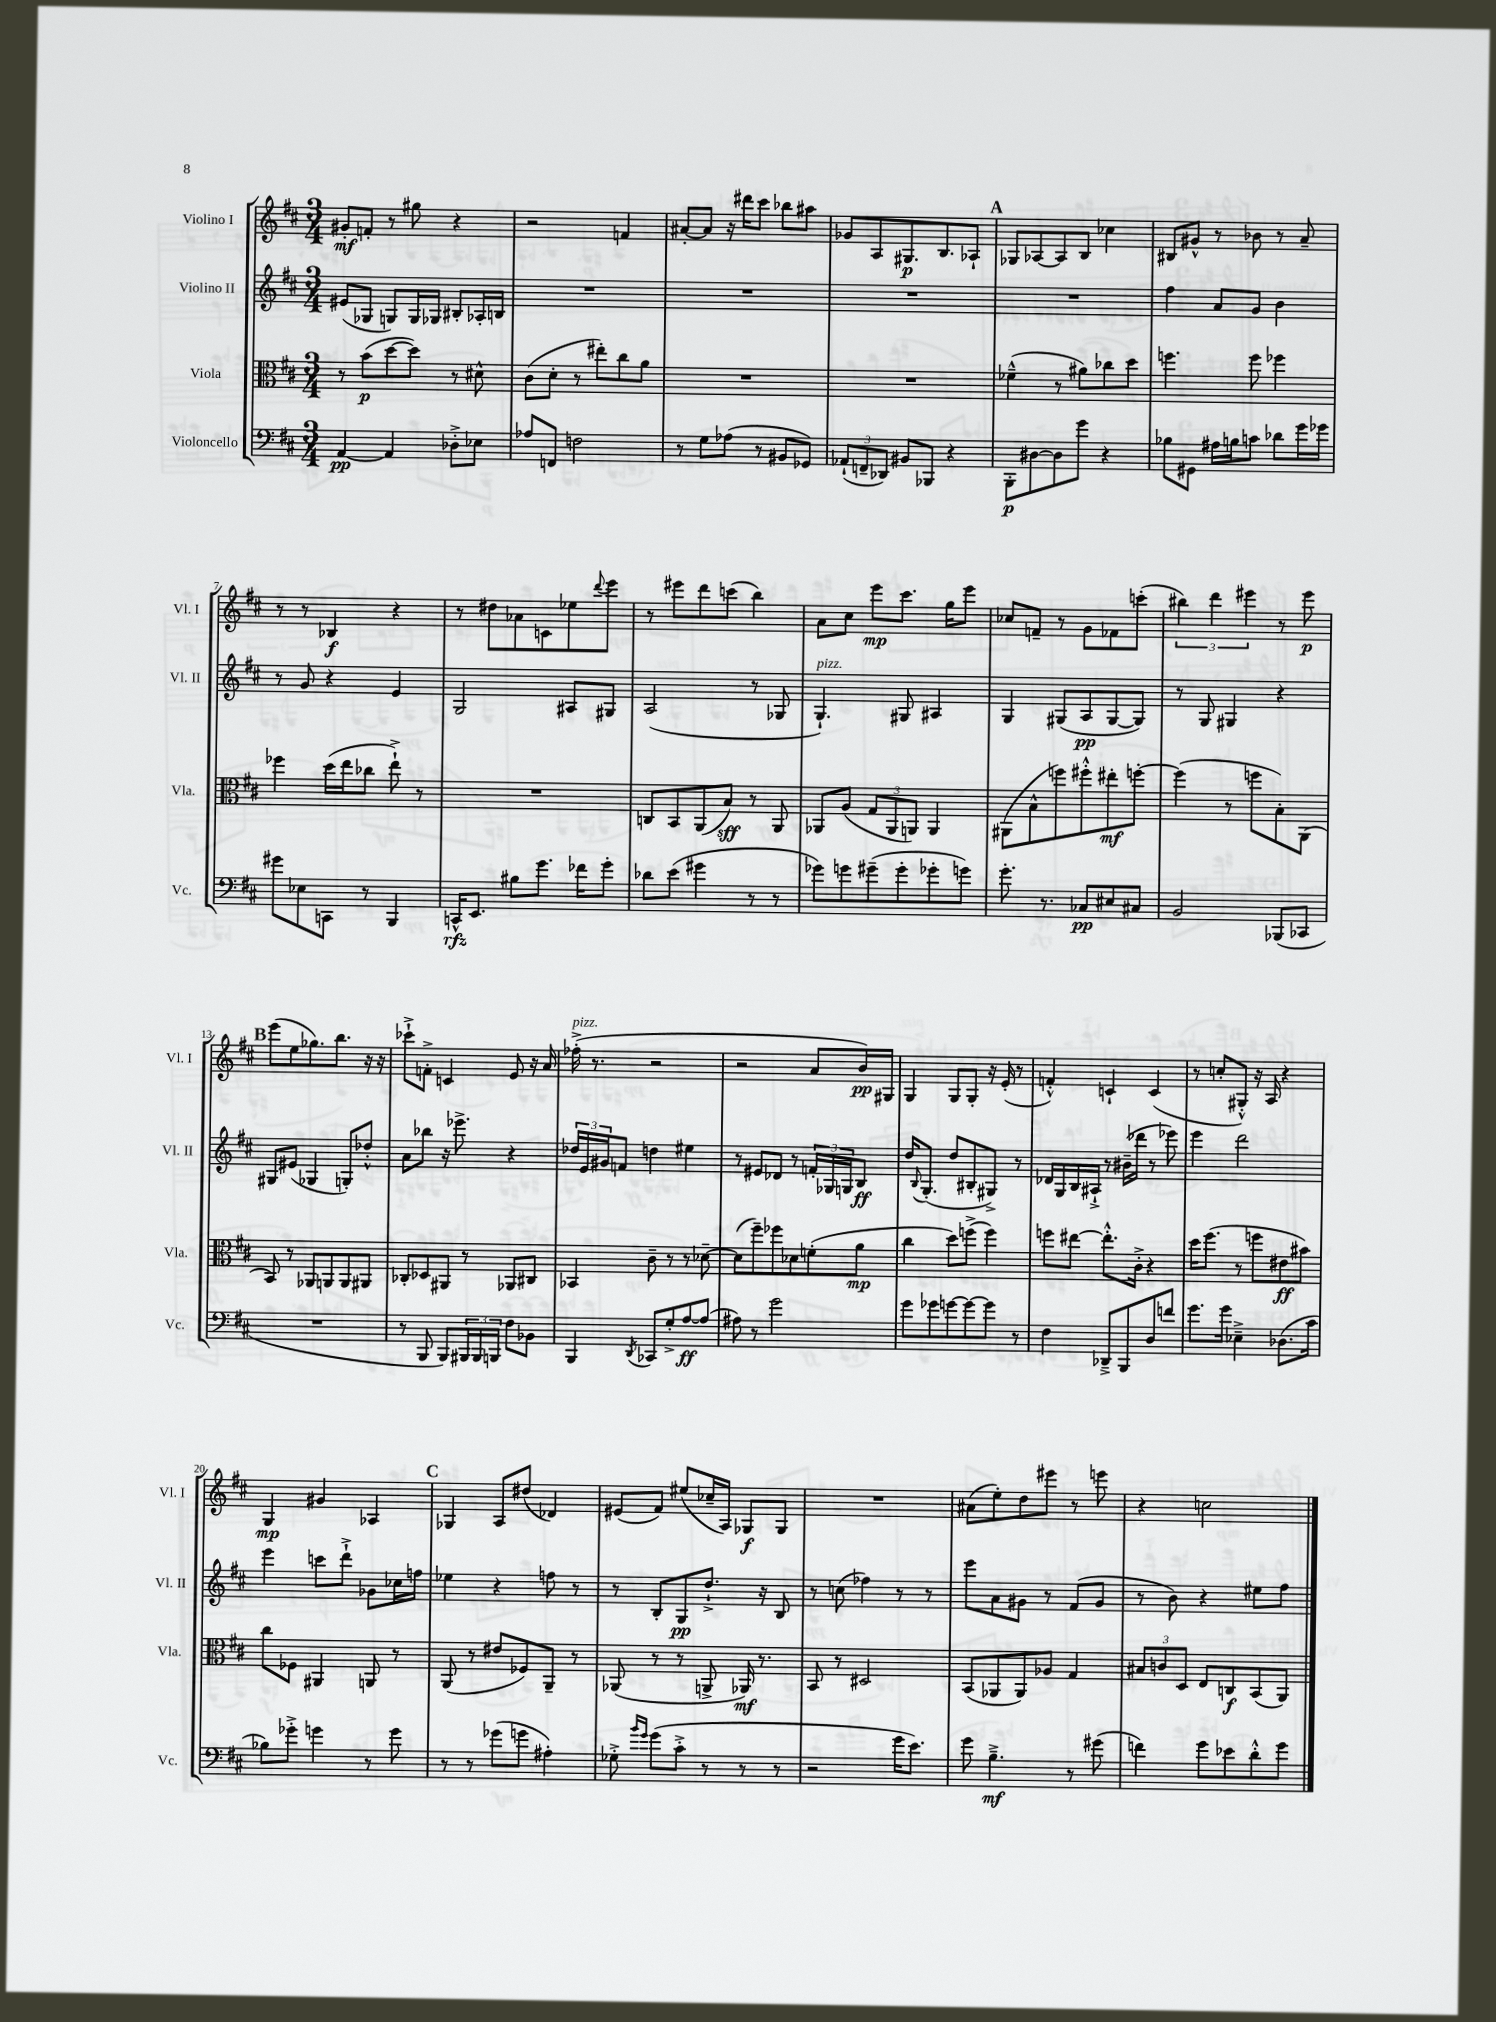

**kern	**dynam	**kern	**dynam	**kern	**dynam	**kern	**dynam
*part4	*part4	*part3	*part3	*part2	*part2	*part1	*part1
*staff4	*staff4	*staff3	*staff3	*staff2	*staff2	*staff1	*staff1
*I"Violoncello	*	*I"Viola	*	*I"Violino II	*	*I"Violino I	*
*I'Vc.	*	*I'Vla.	*	*I'Vl. II	*	*I'Vl. I	*
*clefF4	*	*clefC3	*	*clefG2	*	*clefG2	*
*k[f#c#]	*	*k[f#c#]	*	*k[f#c#]	*	*k[f#c#]	*
*M3/4	*	*M3/4	*	*M3/4	*	*M3/4	*
=1	=1	=1	=1	=1	=1	=1	=1
[4AA/	pp	8r	.	(8e#X/L	.	8g#X'/L	mf
.	.	(8b\L	p	8G-X/J	.	8fn'/J	.
4AA/]	.	[8dd\	.	8Gn/L)	.	8r	.
.	.	8dd\J])	.	16G/L	.	8gg#X\	.
.	.	.	.	16G-X/JJ	.	.	.
8D-X'^\L	.	8r	.	8B#X'/L	.	4r	.
8E-X\J	.	8d#X^^\	.	16A-X'/L	.	.	.
.	.	.	.	16Bn/JJ	.	.	.
=2	=2	=2	=2	=2	=2	=2	=2
8A-X/L	.	(8c#\L	.	2.r	.	2r	.
8FFn/J	.	8d'\J	.	.	.	.	.
2Fn\	.	8r	.	.	.	.	.
.	.	8ee#X'\L)	.	.	.	.	.
.	.	8cc#\	.	.	.	4fn/	.
.	.	8a\J	.	.	.	.	.
=3	=3	=3	=3	=3	=3	=3	=3
8r	.	2.r	.	2.r	.	[8a#X'/L	.
8G\L	.	.	.	.	.	8a#/J]	.
(8A-X\J	.	.	.	.	.	16r	.
.	.	.	.	.	.	16ddd#X\KL	.
8r	.	.	.	.	.	8ccc#\J	.
8BB#X/L	.	.	.	.	.	8bb-X\L	.
8GG-X/J)	.	.	.	.	.	8aa#X\J	.
=4	=4	=4	=4	=4	=4	=4	=4
(12AA-X`/L	.	2.r	.	2.r	.	8g-X/L	.
12FFn~/	.	.	.	.	.	.	.
.	.	.	.	.	.	8A/	.
12DD-X/J)	.	.	.	.	.	.	.
8BB#X/L	.	.	.	.	.	8.G#X/	p
8BBB-X/J	.	.	.	.	.	.	.
.	.	.	.	.	.	8.B/	.
4r	.	.	.	.	.	.	.
.	.	.	.	.	.	8A-X`/J	.
!!LO:REH:place=s1:t=A
=5	=5	=5	=5	=5	=5	=5	=5
8BBB'\L	p	(4f-X~^^\	.	2.r	.	8G-X/L	.
[8D#X\	.	.	.	.	.	[8A-X/	.
8D#\]	.	8r	.	.	.	8A-/]	.
8g\J	.	8a#X\L)	.	.	.	8B/J	.
4r	.	8cc-X\	.	.	.	4cc-X\	.
.	.	8dd\J	.	.	.	.	.
=6	=6	=6	=6	=6	=6	=6	=6
8B-X\L	.	4.ffn\	.	4ff#\	.	8B#X/L	.
8GG#X\J	.	.	.	.	.	8g#X^^/J	.
16A#X\LL	.	.	.	8a/L	.	8r	.
16Bn\J	.	.	.	.	.	.	.
8cn\J	.	8ff\	.	8g/J	.	8b-X\	.
8d-X\L	.	4ff-X\	.	4b\	.	8r	.
16g\L	.	.	.	.	.	8a~/	.
16g-X\JJ	.	.	.	.	.	.	.
!!LO:LB:g=z
=7	=7	=7	=7	=7	=7	=7	=7
8g#X\L	.	4ff-X\	.	8r	.	8r	.
8E-X\	.	.	.	8g/	.	8r	.
8CCn\J	.	(16dd\LL	.	4r	.	4B-X/	f
.	.	16ee\J	.	.	.	.	.
8r	.	8cc-X\J	.	.	.	.	.
4BBB/	.	8ee`^\)	.	4e/	.	4r	.
.	.	8r	.	.	.	.	.
=8	=8	=8	=8	=8	=8	=8	=8
16CCn^^/KL	rfz	2.r	.	2G/	.	8r	.
8.EE/J	.	.	.	.	.	.	.
.	.	.	.	.	.	8dd#X\L	.
8B#X\L	.	.	.	.	.	8a-X\	.
8.g\J	.	.	.	.	.	8cn\	.
.	.	.	.	8A#X/L	.	8ee-X\	.
16f-X\KL	.	.	.	.	.	.	.
.	.	.	.	.	.	8qqddd/	.
8g'\J	.	.	.	8G#X/J	.	8eee\J	.
=9	=9	=9	=9	=9	=9	=9	=9
8d-X\L	.	8Cn/L	.	(2A/	.	8r	.
(8e\J	.	8BB/	.	.	.	8eee#X\L	.
4g#X\	.	(8AA/	.	.	.	8ddd\	.
.	.	8B/J)	sff	.	.	(8cccn\J	.
8r	.	8r	.	8r	.	4bb\)	.
8r	.	8AA/	.	8G-X/	.	.	.
=10	=10	=10	=10	=10	=10	=10	=10
!	!	!	!	!LO:TX:a:i:t=pizz.	!	!	!
8g-X\L)	.	8AA-X/L	.	4.G`/)	.	8a\L	.
8gn\	.	(8A/J	.	.	.	8cc#\J	.
(8g#X~\	.	12G/L	.	.	.	8eee\L	mp
.	.	12AA-/	.	.	.	.	.
8g#'\	.	.	.	8G#X/	.	8.ccc#\J	.
.	.	12AAn/J)	.	.	.	.	.
8g-X'\	.	4AA/	.	4A#X/	.	.	.
.	.	.	.	.	.	16gg\KL	.
8gn\J)	.	.	.	.	.	8eee\J	.
=11	=11	=11	=11	=11	=11	=11	=11
8.g'\	.	(8AA#X\L	.	4G/	.	8cc-X/L	.
.	.	8B^^\	.	.	.	8fn~/J	.
8.r	.	.	.	.	.	.	.
.	.	8ffn\)	.	(8G#X/L	.	8r	.
8C-X/L	pp	8ff#X'^^\	.	8A/	pp	8g\L	.
8E#X/	.	8ee#X'\	mf	[8G#/	.	8f-X\	.
8C#X/J	.	[8ffn'\J	.	8G#/J])	.	(8cccn'\J	.
=12	=12	=12	=12	=12	=12	=12	=12
2BB/	.	(4ff\]	.	8r	.	6bb#X\)	.
.	.	.	.	8G/	.	.	.
.	.	.	.	.	.	6ddd\	.
.	.	8r	.	4G#X/	.	.	.
.	.	.	.	.	.	6eee#X\	.
.	.	8ffn\L	.	.	.	.	.
(8BBB-X/L	.	8B'\)	.	4r	.	8r	.
8CC-X/J	.	(8AA\J	.	.	.	8eee#\	p
!!LO:LB:g=z
!!LO:REH:place=s1:t=B
=13	=13	=13	=13	=13	=13	=13	=13
2.r	.	8BB/)	.	8G#X/L	.	(8eee\L	.
.	.	8r	.	(8e#X/J	.	8ee\	.
.	.	8AA-X/L	.	4G-X/	.	8.gg-X\)	.
.	.	8AAn/	.	.	.	.	.
.	.	.	.	.	.	8.bb\J	.
.	.	8AA/	.	8Gn'/L)	.	.	.
.	.	8AA#X/J	.	8dd-X'^^/J	.	16r	.
.	.	.	.	.	.	16r	.
=14	=14	=14	=14	=14	=14	=14	=14
8r	.	8C-X'/L	.	8a\L	.	8ccc-X`^\L	.
8BBB/	.	8D-X/	.	8bb-X\J	.	8fn'^\J	.
8BBB/L)	.	8AA#X/J	.	16r	.	4cn/	.
.	.	.	.	8.eee-X^\	.	.	.
24BBB#X/L	.	8r	.	.	.	.	.
24BBB#/	.	.	.	.	.	.	.
24BBBn/JJ	.	.	.	.	.	.	.
8F#\L	.	8AA-X/L	.	4r	.	8e/	.
8BB-X\J	.	8C#X/J	.	.	.	16r	.
.	.	.	.	.	.	16a/	.
=15	=15	=15	=15	=15	=15	=15	=15
!	!	!	!	!	!	!LO:TX:a:i:t=pizz.	!
4BBB/	.	4BB-X/	.	24dd-X/LL	.	(16ff-X'^\	.
.	.	.	.	24e/	.	.	.
.	.	.	.	.	.	8.r	.
.	.	.	.	24g#X/J	.	.	.
.	.	.	.	8fn/J	.	.	.
8qDD/	.	.	.	.	.	.	.
8CC-X/L	.	8c#~\	.	4ddn\	.	2r	.
8G'^/	.	8r	.	.	.	.	.
[8A/	ff	8r	.	4ee#X\	.	.	.
(8A/J]	.	[8d-X~\	.	.	.	.	.
=16	=16	=16	=16	=16	=16	=16	=16
8A#X\)	.	(8d-\L]	.	8r	.	2r	.
8r	.	8ff#~\)	.	8e#X/L	.	.	.
2g\	.	8ff-X\	.	8d-X/J	.	.	.
.	.	8d-X\	.	8r	.	.	.
.	.	(8fn'\	.	24fn'/LL	.	8a/L	.
.	.	.	.	24G-X/	.	.	.
.	.	.	.	24Gn/J	.	.	.
.	.	8a\J	mp	8B/J	ff	16b/L)	pp
.	.	.	.	.	.	16G#X/JJ	.
=17	=17	=17	=17	=17	=17	=17	=17
8g\L	.	4cc#\	.	16dd/KL	.	4G/	.
.	.	.	.	8qqB/	.	.	.
.	.	.	.	(8.G'/J	.	.	.
8g-X\	.	.	.	.	.	.	.
[8gn\	.	8dd\L)	.	8dd/L	.	8G/L	.
8g\_	.	(8ffn^\J	.	8B#X'/	.	8G'/J	.
8g\J]	.	4ff\)	.	8G#X^/J)	.	16r	.
.	.	.	.	.	.	(16e'/	.
8r	.	.	.	8r	.	8r	.
=18	=18	=18	=18	=18	=18	=18	=18
4F#\	.	8ffn\L	.	16d-X/LL	.	4fn'^^/)	.
.	.	.	.	16G/	.	.	.
.	.	[8ee#X\J	.	16B/	.	.	.
.	.	.	.	16A#X`^/JJ	.	.	.
8DD-X~^/L	.	8.ee#'^^\L]	.	8r	.	4cn`/	.
8BBB/	.	.	.	(16b#X~\LL	.	.	.
.	.	16c#'^\Jk	.	16ddd-X\JJ	.	.	.
8D/	.	4r	.	8r	.	(4c/	.
8fn/J	.	.	.	8eee-X\)	.	.	.
=19	=19	=19	=19	=19	=19	=19	=19
8.g\L	.	16dd\KL	.	4eee\	.	8r	.
.	.	(8.ff#\J	.	.	.	.	.
.	.	.	.	.	.	8ccn'/L	.
16g\Jk	.	.	.	.	.	.	.
4E-X~^\	.	8r	.	2ddd\	.	8G#X'^^/J)	.
.	.	8ffn\L	.	.	.	16r	.
.	.	.	.	.	.	16A/	.
(8.D-X\L	.	8e#X\	ff	.	.	4r	.
.	.	8b#X\J)	.	.	.	.	.
16c#\Jk	.	.	.	.	.	.	.
!!LO:LB:g=z
=20	=20	=20	=20	=20	=20	=20	=20
8B-X\L)	.	8cc#\L	.	4eee\	.	4G/	mp
8g-X'^\J	.	8F-X\J	.	.	.	.	.
4gn\	.	4AA#X/	.	8cccn\L	.	4g#X/	.
.	.	.	.	8ddd`^\J	.	.	.
8r	.	8AAn/	.	8g-X\L	.	4A-X/	.
8g\	.	8r	.	16cc-X\L	.	.	.
.	.	.	.	16ffn\JJ	.	.	.
!!LO:REH:place=s1:t=C
=21	=21	=21	=21	=21	=21	=21	=21
8r	.	(8AA/	.	4ee-X\	.	4G-X/	.
8r	.	8r	.	.	.	.	.
(8g-X\L	.	8e#X/L	.	4r	.	8A/L	.
8gn\J	.	8F-X/)	.	.	.	(8dd#X/J	.
4A#X'\)	.	8AA~/J	.	8ffn\	.	4d-X/)	.
.	.	8r	.	8r	.	.	.
=22	=22	=22	=22	=22	=22	=22	=22
8G-X'^\	.	(8AA-X/	.	8r	.	(8e#X/L	.
16qqb/LL	.	.	.	.	.	.	.
16qqg/JJ	.	.	.	.	.	.	.
(8g\L	.	8r	.	8B'/L	.	8f#/J)	.
8c#'^\J	.	8r	.	8G/	pp	(8ee#X/L	.
8r	.	8AAn^/	.	8.dd`^/J	.	16cc-X~/L	.
.	.	.	.	.	.	16A/JJ)	.
8r	.	16AA-X/)	mf	.	.	8G-X/L	f
.	.	8.r	.	16r	.	.	.
8r	.	.	.	8B/	.	8G-/J	.
=23	=23	=23	=23	=23	=23	=23	=23
2r	.	8BB/	.	8r	.	2.r	.
.	.	8r	.	(8ccn\	.	.	.
.	.	2D#X/	.	4ff-X\)	.	.	.
16g\KL	.	.	.	8r	.	.	.
8.e\J)	.	.	.	.	.	.	.
.	.	.	.	8r	.	.	.
=24	=24	=24	=24	=24	=24	=24	=24
8g\	.	(8BB/L	.	8eee\L	.	(8a#X\L	.
4.B~^\	mf	8AA-X/	.	8a\	.	8ee'\)	.
.	.	8AA-/)	.	8g#X\J	.	8dd\	.
.	.	8A-X/J	.	8r	.	8eee#X\J	.
8r	.	4G/	.	(8f#/L	.	8r	.
(8g#X\	.	.	.	8g#/J	.	8eeen\	.
=25	=25	=25	=25	=25	=25	=25	=25
4fn\)	.	12B#X/L	.	8r	.	4r	.
.	.	12cn/	.	.	.	.	.
.	.	.	.	8b\)	.	.	.
.	.	12D/J	.	.	.	.	.
8g\L	.	8E/L	.	4r	.	2ccn\	.
8e-X\	.	8Cn/	f	.	.	.	.
8d'^^\	.	(8BB/	.	8ee#X\L	.	.	.
8g\J	.	8AA/J)	.	8ff#\J	.	.	.
==	==	==	==	==	==	==	==
*-	*-	*-	*-	*-	*-	*-	*-
